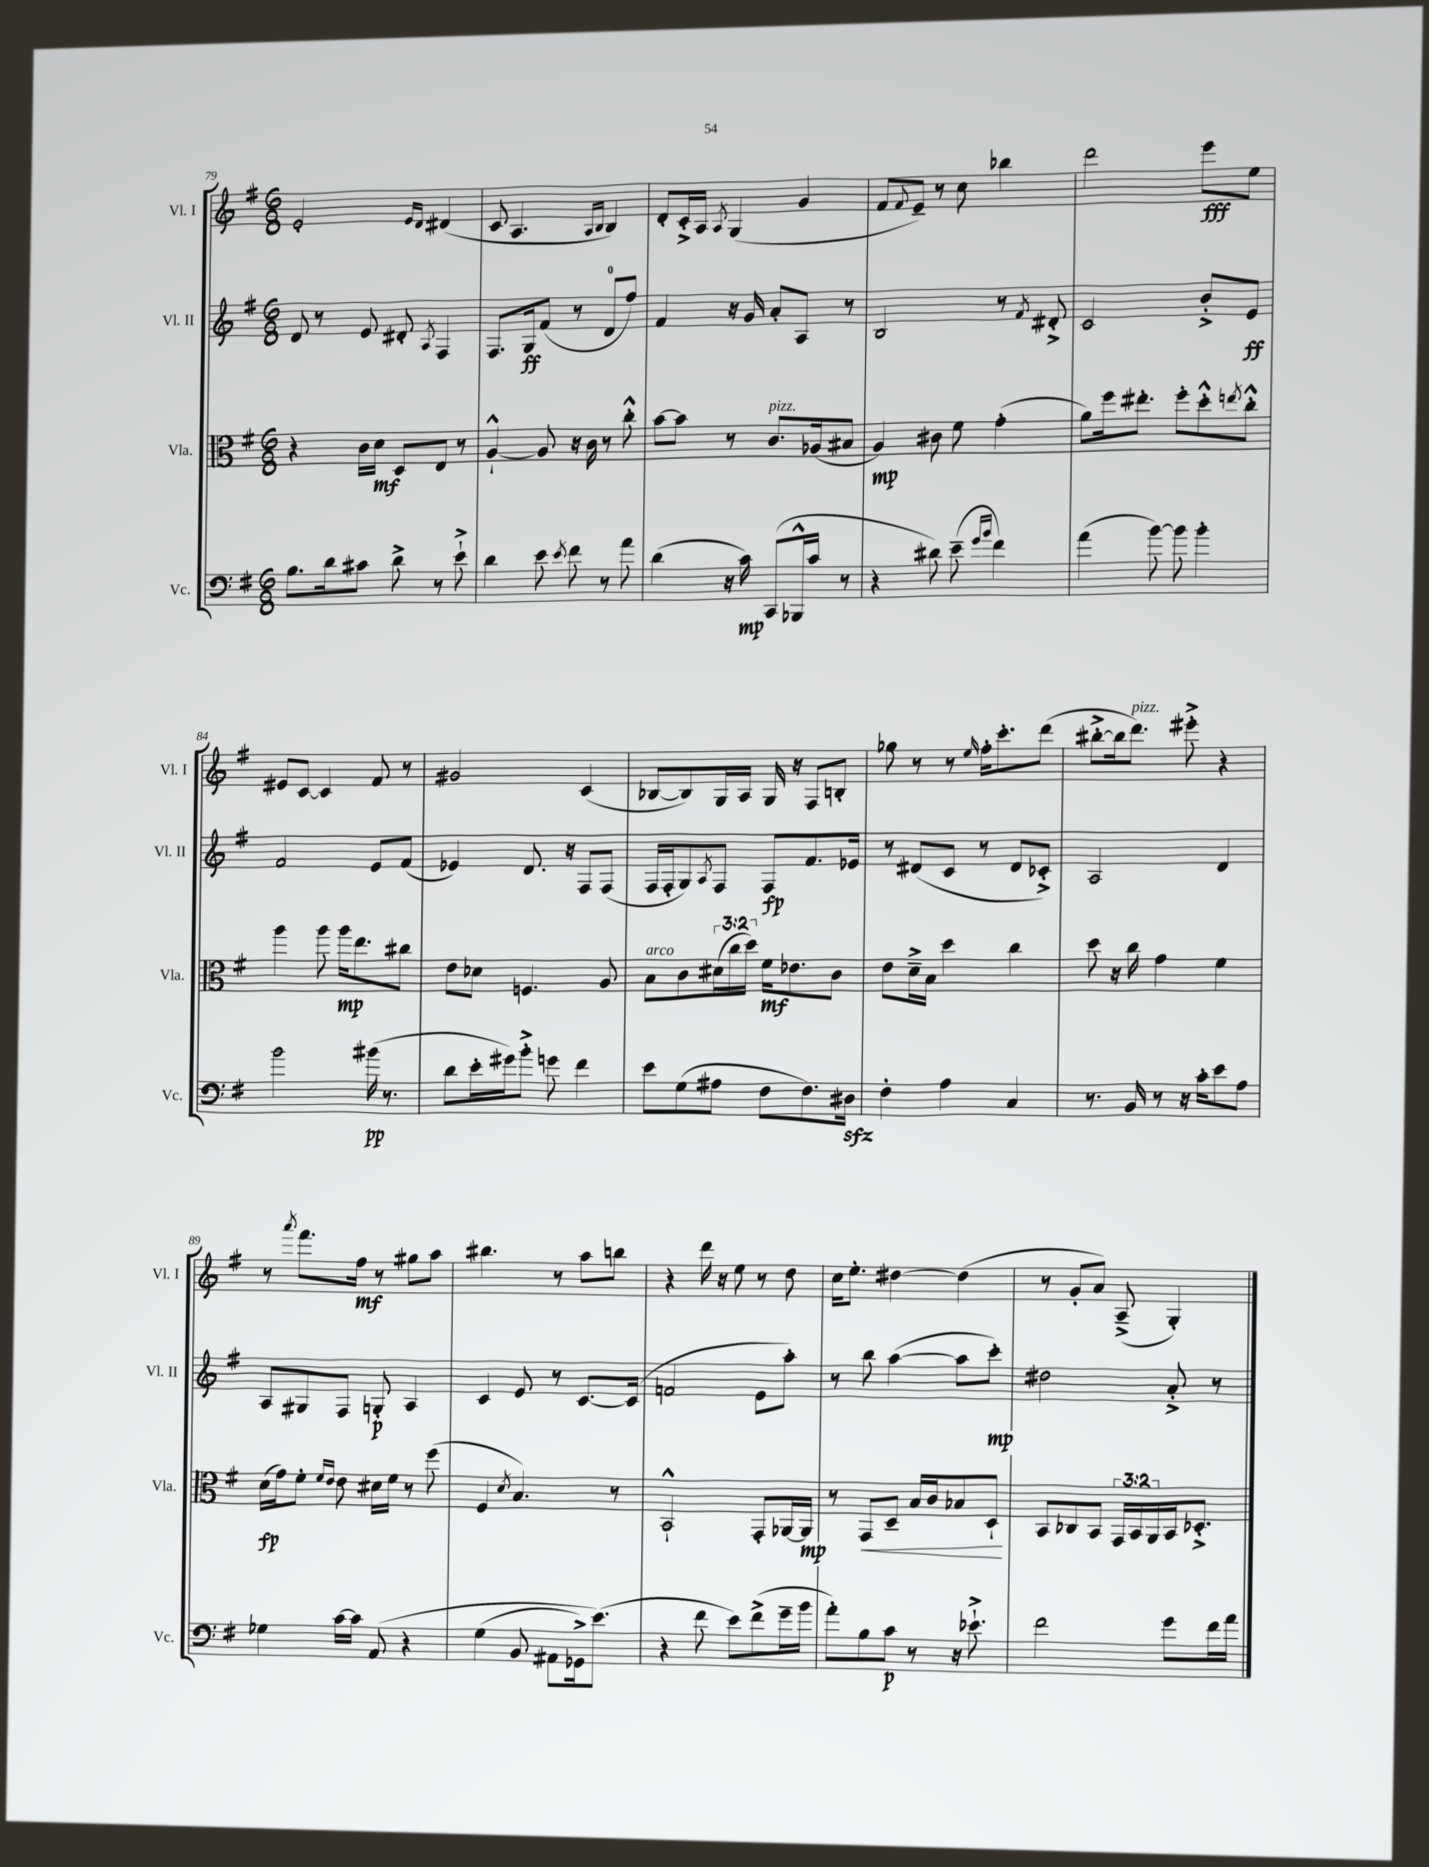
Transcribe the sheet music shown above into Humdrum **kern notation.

**kern	**kern	**kern	**kern
*staff4	*staff3	*staff2	*staff1
*clefF4	*clefC3	*clefG2	*clefG2
*k[f#]	*k[f#]	*k[f#]	*k[f#]
*M6/8	*M6/8	*M6/8	*M6/8
8.B	4r	8d	2e'
.	.	8r	.
16d	.	.	.
8c#	16c	8e	.
.	16d	.	.
8d^	8D	8d#'	.
.	.	.	16qqe
.	.	8qA	16qqd
8r	8E	4F#	(4d#
8e`^	8r	.	.
=	=	=	=
4d	[4A`^^	8.F#	8c
.	.	.	4.A
.	.	16G	.
8e	8A]	(8f#	.
8qe	.	.	.
8f#	16r	8r	.
.	16c	.	.
.	.	.	16qqA
.	.	.	16qqB
8r	8r	8d	4B)
8a	8cc'^^	8ff#)	.
=	=	=	=
(4d	[8b	4f#	8d'
.	8b]	.	16c'^
.	.	.	16A
.	.	.	8qA
16r	8r	16r	(4G
16c)	.	16g	.
(8CC	8.c	8a'	.
16BBB-^^	.	8A	4g
16c	(16A-	.	.
8r	8B#	8r	.
=	=	=	=
4r	4A)	2B	8f#
.	.	.	8qqf#
.	.	.	8e~)
8d#)	8c#	.	8r
(8e~	8f#	.	8cc
16qqg	.	.	.
16qqb	.	.	.
4f#)	(4g'	8r	4bb-
.	.	8qf#	.
.	.	8d#'^	.
=	=	=	=
(4a	8a)	2c	2ddd
.	16ff#	.	.
.	8.ee#'	.	.
[8b)	.	.	.
8b]	8ff#'	.	.
4b'	8dd'^^	8b'^	8eee
.	8qee	.	.
.	8cc'^^	8e	8ee
=	=	=	=
2b	4aa	2f#	8e#
.	.	.	[8c
.	8aa	.	4c]
.	16aa	.	.
.	8.ee	.	.
(16b#	.	8e	8f#
8.r	.	.	.
.	8cc#	(8f#	8r
=	=	=	=
8d	8e	4e-)	2g#
16e'	8d-	.	.
16g#)	.	.	.
8b'^	4.F	8.d	.
8g	.	.	.
.	.	16r	.
4f#	.	8F#	(4c
.	8A	(8F#	.
=	=	=	=
8e	8B	16F#	[8B-
.	.	16F#'	.
(8G	8c	8G)	8B-])
.	.	8qA	.
8A#	(24d#	8F#	16G
.	24cc	.	.
.	.	.	16A
.	24dd)	.	.
8F#	16f#	8F#	16G
.	8.e-	.	16r
8.F#)	.	8.f#	8F#
.	8c	.	8B'
16D#	.	16e-	.
=	=	=	=
4F#'	8e	8r	8gg-
.	16d~^	(8d#	8r
.	16B	.	.
4A	4dd	8c	8r
.	.	.	16qqee
.	.	8r	16ff#'
.	.	.	8.ccc'
4C	4cc	8d#	.
.	.	8c-'^)	(8ddd
=	=	=	=
8.r	8dd	2A	[8bb#'^
.	16r	.	16bb#]
16BB	16cc	.	8.ddd)
8r	4g	.	.
16r	.	.	8eee#'^
16c'	.	.	.
8e	4f#	4d	4r
8A	.	.	.
=	=	=	=
4G-	(16d	8A	8r
.	16g)	.	.
.	.	.	8qaaa
.	8f#'	8G#	8.fff#
.	16qqf#	.	.
.	16qqe	.	.
[16c	8e	8F#	.
16c]	.	.	16ff#
&(8AA	16d#	8G'	8r
.	16f#	.	.
4r	8r	4A	8gg#
.	(8ff#	.	8aa
=	=	=	=
(4G	4F#	4c	4.bb#
.	8qd	.	.
8BB	4.B)	8e	.
8AA#	.	8r	8r
16GG-^)	.	[8.c	8aa
(8.e&)	.	.	.
.	8r	.	8bb
.	.	(16c]	.
=	=	=	=
4r	2BB`^^	2f	4r
8f#	.	.	16ddd
.	.	.	16r
8e)	.	.	8ee
(8f#^	8GG'	8e	8r
16g~	[16AA-	8aa')	8dd
16b	16AA-]	.	.
=	=	=	=
8a')	8r	8r	16cc
.	.	.	8.ee'
8B	8GG	8bb	.
8c	8D~	([4aa	[4dd#
8r	16B	.	.
.	16c	.	.
16r	8B-	8aa]	(4dd#]
8.e-`^	.	.	.
.	8D`	8ccc')	.
=	=	=	=
2f#	8BB	2dd#	8r
.	8C-	.	8g'
.	8BB	.	8a)
.	24GG	.	(8A~^
.	24BB	.	.
.	24AA	.	.
8g	16BB	8a'^	4G')
.	8.D-'^	.	.
16f#	.	8r	.
16a	.	.	.
==	==	==	==
*-	*-	*-	*-
